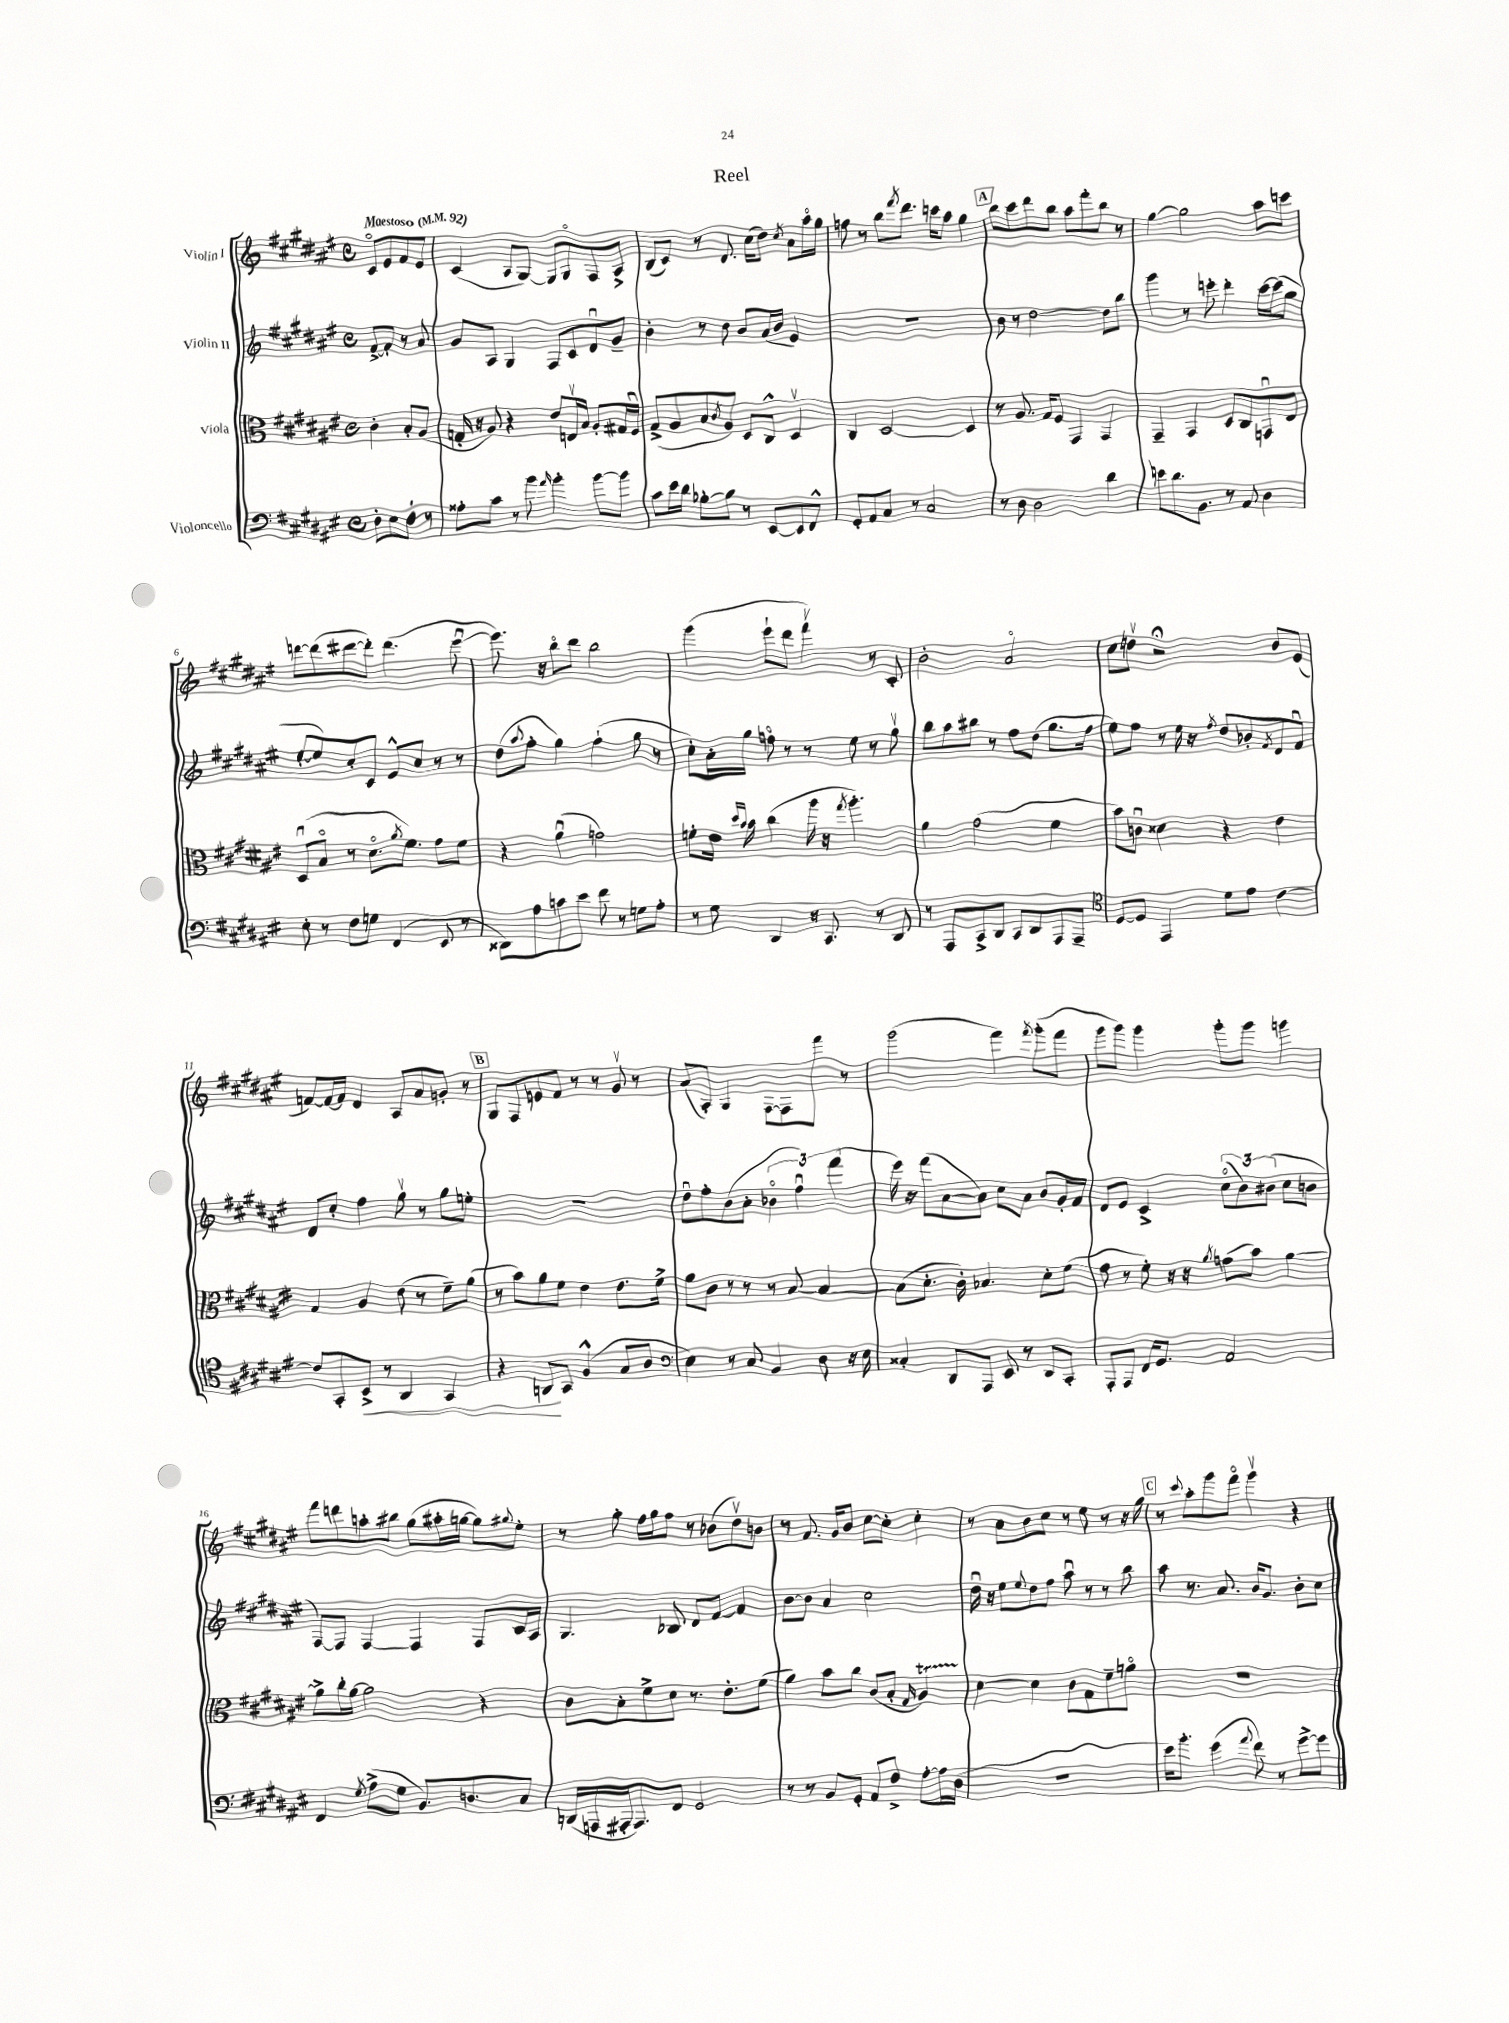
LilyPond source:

\header { title = "Reel" }
<<
\new StaffGroup <<
\new Staff = "s0" \with { instrumentName = "Violin I" } {
    \clef treble \key fis \major \defaultTimeSignature \time 4/4 \partial 2 \tempo "Maestoso" 4 = 92
    cis'8\flageolet eis'8 fis'8 eis'8 |
    cis'4( ais8 gis8~) gis8 gis8\flageolet fis8 ais8-> |
    b8( cis'8) r8 dis'8. cis''16( dis''8) \acciaccatura { cis''8 } ais'8 ais''16\flageolet gis''16 |
    f''8 r8 b''8 \acciaccatura { fis'''8 } dis'''8. c'''16 ais''8 gis''4 |
    \mark \markup { \box "A" } b''8 cis'''8 dis'''8 b''8 ais''8 fis'''8-. b''8 r8 |
    gis''4~ gis''2 ais''8 c'''8 |
    d'''8~ d'''8( dis'''8~ dis'''8-.) dis'''4.( eis'''8~\downbow |
    eis'''8.) r16 b''8\flageolet dis'''8 b''2 |
    gis'''4( eis'''8-! dis'''8 fis'''4\upbow) r8 cis'8-. |
    b'2-. ais'2\flageolet |
    cis''8 d''8\upbow r2\fermata b'8 eis'8( |
    f'8~) f'16~ f'16 dis'4 ais8 ais'8 g'8-. r8 |
    \mark \markup { \box "B" } gis8 fis8 e'8 fis'8 r8 r8 gis'8\upbow r8 |
    ais'8( ais8-.) gis4 fis8~ fis8 fis'''8 r8 |
    gis'''2( fis'''4) \acciaccatura { fis'''8 } gis'''8-.( fis'''8 |
    gis'''8 gis'''8) gis'''4 gis'''8-. gis'''8 g'''4 |
    fis'''8 d'''8 a''8-. bis''8 gis''8( ais''16-. g''16~ g''8) \appoggiatura { gis''8 } eis''8-. |
    r8 gis''8-. fis''16 gis''16 fis''8 r8 bes'8( dis''8\upbow) b'8 |
    r8 fis'8. gis'16 b'8 cis''8~ cis''8-. cis''4-. |
    r8 ais'8 b'8 cis''8 r8 eis''8 r8 r16 gis''16 |
    \mark \markup { \box "C" } r8 \appoggiatura { cis'''8 } ais''8-. gis'''8 fis'''8\flageolet gis'''4\upbow r4 \bar "|." |
}
\new Staff = "s1" \with { instrumentName = "Violin II" } {
    \clef treble \key fis \major \defaultTimeSignature \time 4/4 \partial 2
    fis'8~-> fis'8-. r8 ais'8 |
    gis'8 ais8 gis4 fis8 cis'8 dis'8\downbow gis'8-- |
    b'4-. r8 dis''8 b'8 ais'16( b'16 eis'4) |
    R1 |
    \mark \markup { \box "A" } b'8 r8 dis''2~ dis''8 b''8 |
    gis'''4 r8 e'''8-. dis'''4-. cis'''16~ cis'''16( gis''8 |
    eis''8~-. eis''8) cis''8-. cis'8 eis'8-^ cis''8 r8 r8 |
    dis''8( \appoggiatura { ais''8 } fis''8-. gis''4) fis''4-!( gis''8 r8 |
    cis''8-.) ais'16-. gis''16 f''8\flageolet r8 r8 eis''8 r8 gis''8\upbow |
    b''8 ais''8 bis''8 r8 fis''8 dis''8( gis''8. fis''16 |
    eis''8) fis''8 r8 eis''16 r16 \acciaccatura { fis''8 } dis''8 bes'8-. \acciaccatura { fis'8 } dis'8 fis'8\downbow |
    dis'8 cis''8-. fis''4 gis''8\upbow r8 gis''8 e''8-. |
    \mark \markup { \box "B" } R1 |
    dis''8\downbow fis''8-. b'8( ais'8-. \tuplet 3/2 { bes'4\flageolet fis''4\downbow) fis'''4( } |
    eis'''16) r16 fis'''8( ais'8~ ais'8) cis''8 ais'8 b'8 gis'16-. fis'16 |
    dis'8 eis'8 cis'4-> \tuplet 3/2 { cis''8\flageolet( b'8) bis'8( } cis''8 b'8 |
    fis8~) fis8 fis4~ fis4 fis8 cis'16 ais16 |
    gis4. bes8 dis'8 fis'8~ fis'4 |
    b'8~ b'8 ais'4 cis''2 |
    dis''16\downbow r16 eis''8 \appoggiatura { eis''8 } dis''8 fis''8 ais''8\downbow r8 r8 b''8 |
    \mark \markup { \box "C" } ais''8 r8. ais'8. b'16 gis'8. b'8-. cis''8 \bar "|." |
}
\new Staff = "s2" \with { instrumentName = "Viola" } {
    \clef alto \key fis \major \defaultTimeSignature \time 4/4 \partial 2
    cis'4-. b8-. ais8( |
    g16-. r16 ais8) r4 eis'8 e16\upbow b16 ais8-. gis16 fis16\downbow |
    gis8->( ais8 b8 \acciaccatura { cis'8 } ais8) dis8 cis8-^ dis4\upbow |
    cis4 dis2~ dis4 |
    \mark \markup { \box "A" } r8 ais8. gis16 fis8 gis,4 gis,4 |
    gis,4-- gis,4 dis8 cis8 g,8\downbow eis8 |
    dis8\downbow( b8\flageolet r8 dis'8.\flageolet \acciaccatura { ais'8 } fis'8.) gis'8 fis'8 |
    r4 ais'4\downbow( g'2) |
    f'8-. eis'16 \grace { dis''16 b'16 } b'16 cis''4( ais''16 r16 \acciaccatura { gis''8 } ais''4.-.) |
    ais'4 gis'2( fis'4 |
    b'8) c'8\downbow disis'4 r4 eis'4 |
    gis4 ais4 eis'8( r8 fis'8--) ais'8( |
    \mark \markup { \box "B" } r8 b'8) ais'8 fis'8 eis'4 eis'8. fis'16-> |
    ais'8 cis'8 r8 r8 r8 b8~ b4~ |
    b8( dis'8.-. cis'16-.) bes4. dis'8-. fis'8( |
    gis'8 r8 fis'8-.) r16 r16 \acciaccatura { ais'8 } g'8( b'8) ais'4~ |
    ais'8-> cis''16-. ais'16~ ais'2 r4 |
    cis'8 b8-. fis'8-> dis'8 r8. eis'8.-. fis'8( |
    ais'4) b'8 cis''8 cis'8( b8-. \grace { gis16 } ais4\startTrillSpan) |
    dis'4~\stopTrillSpan dis'4 cis'8 gis8 fis'8-- a'8\flageolet |
    \mark \markup { \box "C" } R1 \bar "|." |
}
\new Staff = "s3" \with { instrumentName = "Violoncello" } {
    \clef bass \key fis \major \defaultTimeSignature \time 4/4 \partial 2
    dis8-. eis8 fis8-. r8 |
    aisis8-. cis'8 r8 b'8 \grace { ais'16 } b'4-. b'8~ b'8 |
    cis'8 eis'16 dis'16 bes8~-. bes8 r8 eis,8~ eis,8 fis,8-^ |
    gis,8-. ais,8 cis8 r8 cis2 |
    \mark \markup { \box "A" } r8 dis8 dis2 dis'4 |
    e'8 dis'8. b,8. r8 ais,8 dis4 |
    eis8-. r8 fis8 g8 fis,4( eis,8 r8 |
    disis,8) ais8 c'8 eis'8 fis'8 r8 g8 ais8-. |
    r8 gis8 dis,4 r16 cis,8. r8 dis,8 |
    r8 ais,,8 cis,8-> dis,8 cis,8 dis,8 ais,,8 ais,,8-- |
    \clef tenor dis8~ dis8 eis,4 dis'8 eis'8 cis'4~ |
    cis'8 gis,8-. b,8->\< r8 ais,4 gis,4 |
    \mark \markup { \box "B" } r4 a,8\! gis,8 fis4-^( gis8 ais8 |
    \clef bass eis4) r8 cis8 b,4 dis8 r16 eis16 |
    cisis4-. dis,8 ais,,8 eis,8 r8 dis,8 cis,8-. |
    ais,,8-. ais,,8 fis,16 gis,8. ais,2 |
    fis,4 \acciaccatura { gis8 } ais8->( gis8 b,8.) d8. cis8 |
    d,16( a,,16 ais,,16-. ais,,8.) fis,8 gis,2 |
    r8 r8 b,8 gis,8-. ais,8 fis8-> ais8~-. ais16 dis16( |
    R1 |
    \mark \markup { \box "C" } eis'16) b'8.-. gis'4( \appoggiatura { ais'8 } fis'8) r8 gis'8~-> gis'8 \bar "|." |
}
>>
>>
